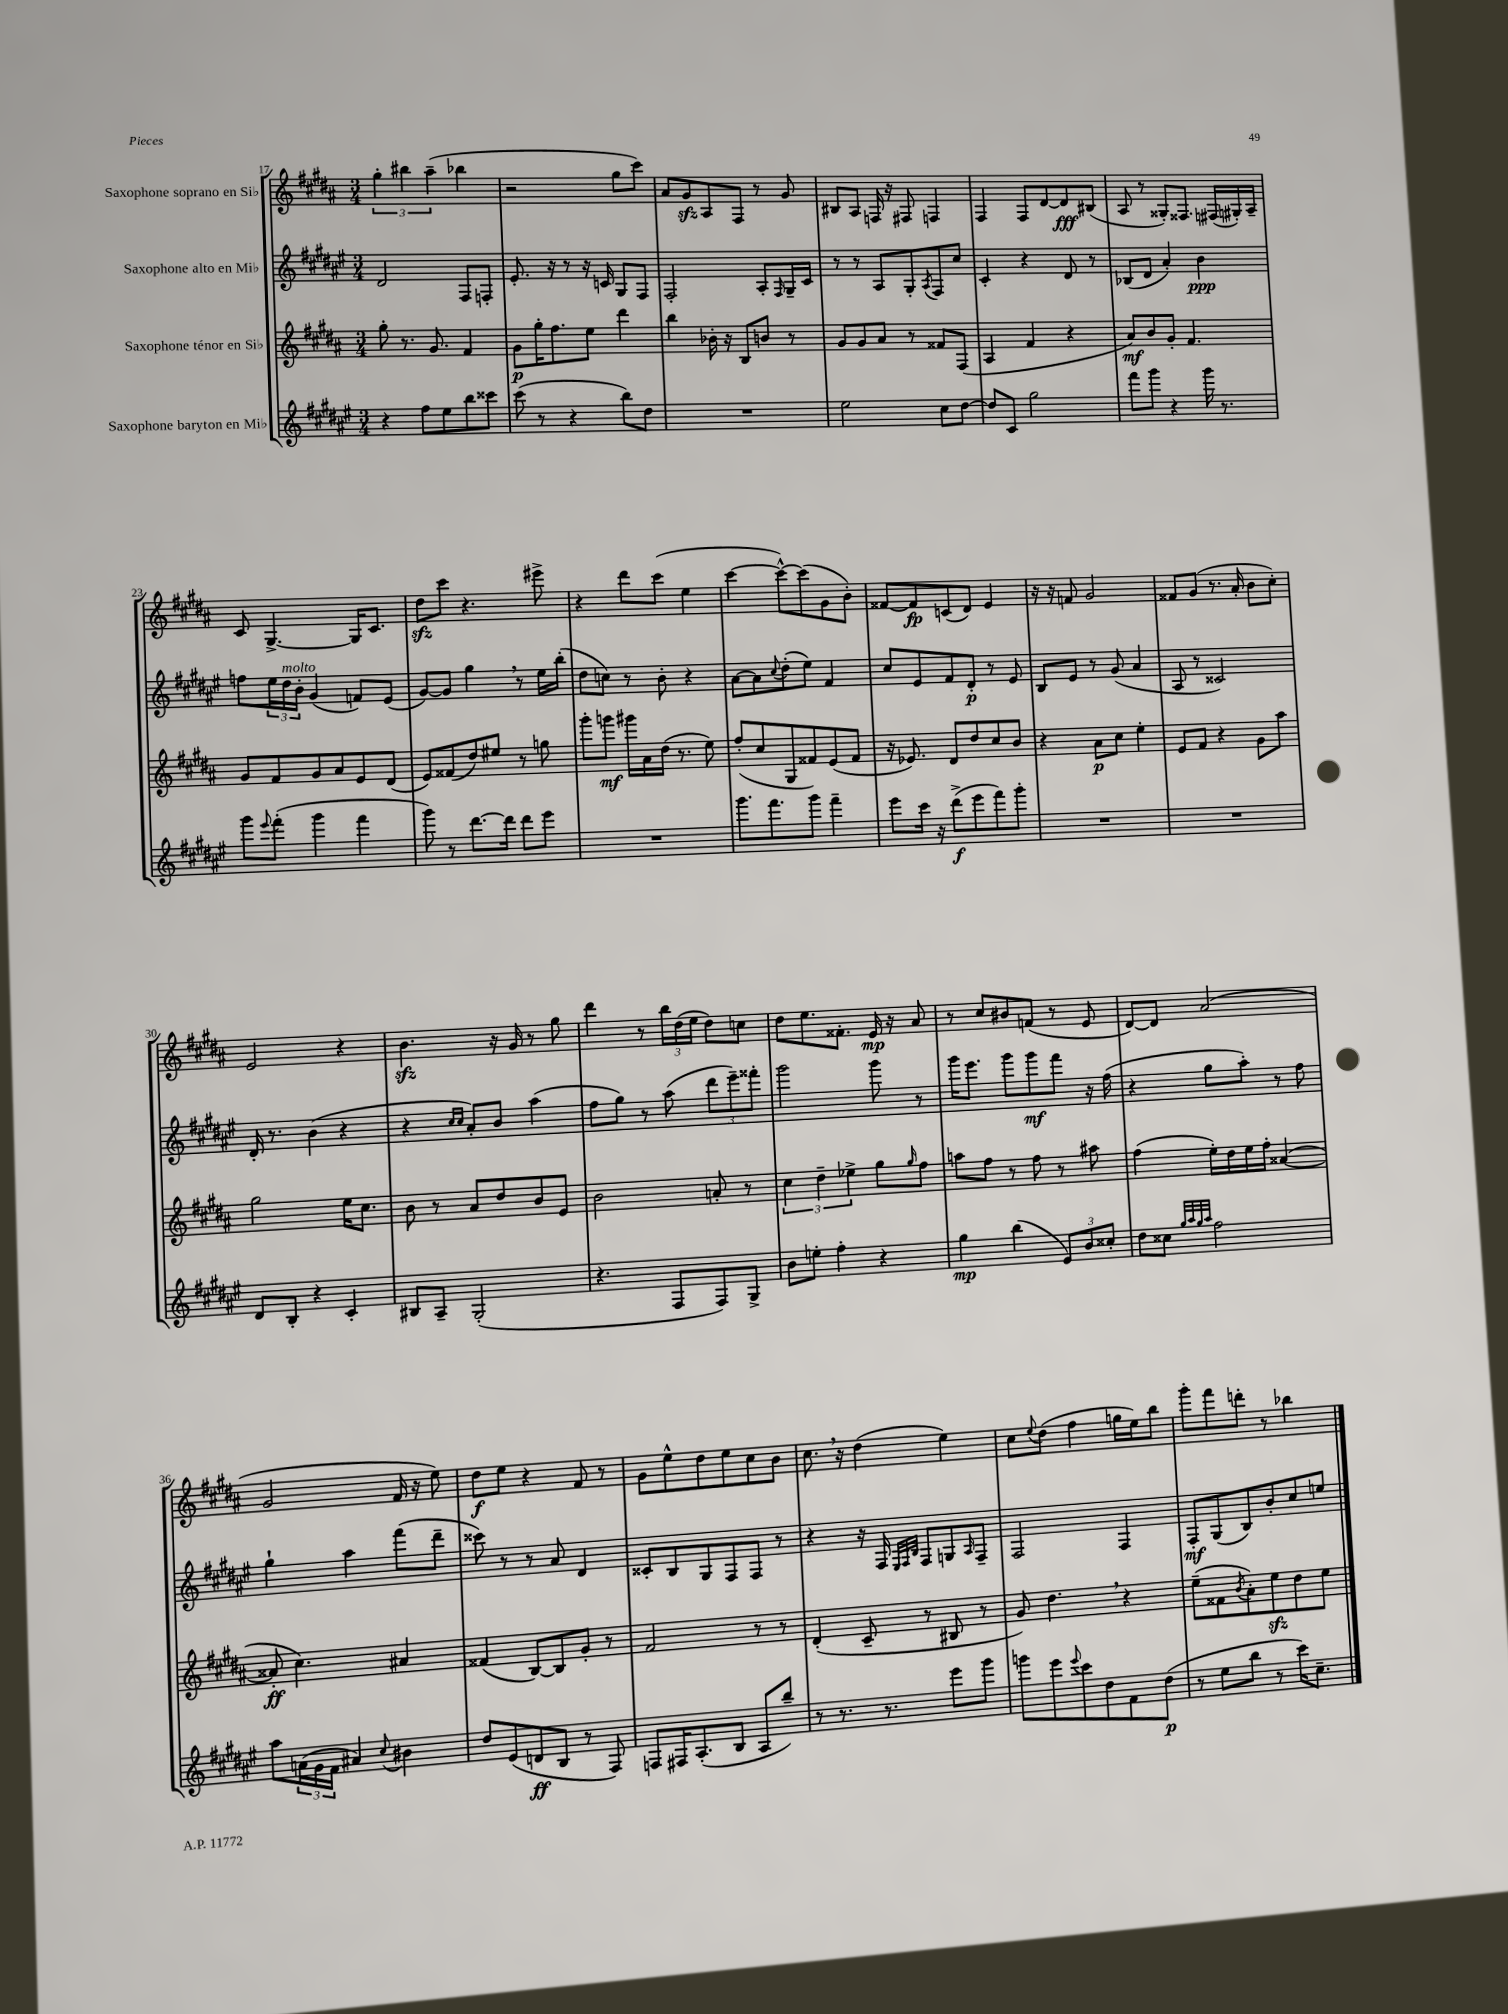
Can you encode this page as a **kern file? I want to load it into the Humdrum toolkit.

**kern	**dynam	**kern	**dynam	**kern	**dynam	**kern	**dynam
*part4	*part4	*part3	*part3	*part2	*part2	*part1	*part1
*staff4	*staff4	*staff3	*staff3	*staff2	*staff2	*staff1	*staff1
*I"Saxophone baryton en Mi♭	*	*I"Saxophone ténor en Si♭	*	*I"Saxophone alto en Mi♭	*	*I"Saxophone soprano en Si♭	*
*clefG2	*	*clefG2	*	*clefG2	*	*clefG2	*
*k[f#c#g#d#a#e#]	*	*k[f#c#g#d#a#]	*	*k[f#c#g#d#a#e#]	*	*k[f#c#g#d#a#]	*
*M3/4	*	*M3/4	*	*M3/4	*	*M3/4	*
=17	=17	=17	=17	=17	=17	=17	=17
4r	.	8gg#'\	.	2d#/	.	6gg#'\	.
.	.	8.r	.	.	.	.	.
.	.	.	.	.	.	6bb#X\	.
8ff#\L	.	.	.	.	.	.	.
.	.	8.g#/	.	.	.	.	.
.	.	.	.	.	.	(6aa#~\	.
8ee#\	.	.	.	.	.	.	.
8bb\	.	4f#/	.	8F#/L	.	4bb-X\	.
8ccc##X\J	.	.	.	8Fn'/J	.	.	.
=18	=18	=18	=18	=18	=18	=18	=18
(8ccc#\	.	8g#\L	p	8.e#'/	.	2r	.
8r	.	16gg#'\K	.	.	.	.	.
.	.	8.ff#\	.	16r	.	.	.
4r	.	.	.	8r	.	.	.
.	.	8ee\J	.	16r	.	.	.
.	.	.	.	16cn/	.	.	.
8bb\L)	.	4ddd#\	.	8G#/L	.	8gg#\L	.
8dd#\J	.	.	.	8F#/J	.	8ccc#\J)	.
=19	=19	=19	=19	=19	=19	=19	=19
2.r	.	4bb\	.	2F#'/	.	8a#/L	.
.	.	.	.	.	.	8g#zz/	.
.	.	16b-X'\	.	.	.	8A#/	.
.	.	16r	.	.	.	.	.
.	.	8B/L	.	.	.	8F#/J	.
.	.	8bn/J	.	8A#'/L	.	8r	.
.	.	.	.	16qqF#/	.	.	.
.	.	8r	.	16G#~/L	.	8g#/	.
.	.	.	.	16c#/JJ	.	.	.
=20	=20	=20	=20	=20	=20	=20	=20
2ee#\	.	8g#/L	.	8r	.	8B#X/L	.
.	.	8g#/	.	8r	.	8A#/J	.
.	.	8a#/J	.	8A#/L	.	16Fn/	.
.	.	.	.	.	.	16r	.
.	.	8r	.	8G#'/	.	8F#X/	.
.	.	.	.	8qA#/	.	.	.
8cc#\L	.	8f##X/L	.	8F#/	.	4Fn/	.
[8dd#\J	.	(8F#/J	.	8cc#/J	.	.	.
=21	=21	=21	=21	=21	=21	=21	=21
8dd#/L]	.	4A#/	.	4c#'/	.	4F#/	.
8c#/J	.	.	.	.	.	.	.
2gg#\	.	4f#/	.	4r	.	8F#/L	.
.	.	.	.	.	.	[8d#/	.
.	.	4r	.	8d#/	.	8d#/]	fff
.	.	.	.	8r	.	(8B#X/J	.
=22	=22	=22	=22	=22	=22	=22	=22
8fff#\L	.	8a#/L)	mf	(8B-X/L	.	8A#/	.
8ggg#\J	.	8b/	.	8d#/J	.	8r	.
4r	.	8g#'/J	.	4a#'/)	.	8G##X'/L)	.
.	.	4.f#/	.	.	.	8.F##X/J	.
16ggg#\	.	.	.	4b\	ppp	.	.
8.r	.	.	.	.	.	(16F#X/LL	.
.	.	.	.	.	.	16G#X'/)	.
.	.	.	.	.	.	16A#~/JJ	.
!!LO:LB:g=z
=23	=23	=23	=23	=23	=23	=23	=23
8ggg#\L	.	8g#/L	.	8ffn\L	.	8c#/	.
8qqeee#/	.	.	.	.	.	.	.
(8fff#'\J	.	8f#/	.	24ee#\L	.	[4.G#^/	.
!	!	!	!	!LO:TX:a:i:t=molto	!	!	!
.	.	.	.	24dd#\	.	.	.
.	.	.	.	24b'\JJ	.	.	.
4ggg#\	.	8g#/	.	(4g#/	.	.	.
.	.	8a#/	.	.	.	.	.
4fff#\	.	8e/	.	8fn/L)	.	16G#/KL]	.
.	.	.	.	.	.	8.c#/J	.
.	.	(8d#/J	.	(8e#/J	.	.	.
=24	=24	=24	=24	=24	=24	=24	=24
8ggg#\)	.	8e/L)	.	[8g#/L)	.	8dd#zz\L	.
8r	.	(8f##X/	.	8g#/J]	.	8ccc#\J	.
[8.ddd#\L	.	8dd#/)	.	4gg#,\	.	4.r	.
.	.	8ee#X/J	.	.	.	.	.
16ddd#\Jk]	.	.	.	.	.	.	.
8ddd#\L	.	8r	.	8r	.	.	.
8eee#\J	.	8ggn\	.	16ee#\LL	.	8eee#X^\	.
.	.	.	.	(16bb'\JJ	.	.	.
=25	=25	=25	=25	=25	=25	=25	=25
2.r	.	8ggg#'\L	.	8dd#\L	.	4r	.
.	.	8gggn\J	mf	8ccn\J)	.	.	.
.	.	16ggg#X\LL	.	8r	.	8ddd#\L	.
.	.	16a#\	.	.	.	.	.
.	.	(16dd#\JJ	.	8b'\	.	(8ccc#\J	.
.	.	8.r	.	.	.	.	.
.	.	.	.	4r	.	4ee\	.
.	.	8ee\)	.	.	.	.	.
=26	=26	=26	=26	=26	=26	=26	=26
8.ggg#\L	.	(8ff#'/L	.	[8a#\L	.	[4ccc#\	.
.	.	8cc#/	.	8a#\]	.	.	.
8.fff#\	.	.	.	.	.	.	.
.	.	.	.	8qqcc#/	.	.	.
.	.	8G#/	.	(8dd#'\	.	8ccc#^^\L_)	.
8ggg#\J	.	8f##X/)	.	8ee#\J)	.	(8ccc#\]	.
4fff#~\	.	(8e/	.	4f#/	.	8g#\	.
.	.	8f##/J	.	.	.	8b'\J)	.
=27	=27	=27	=27	=27	=27	=27	=27
8eee#\L	.	16r	.	8cc#/L	.	[8f##X/L	.
.	.	8.e-X/)	.	.	.	.	.
16ccc#\Jk	.	.	.	8e#/	.	8f##/]	fp
16r	.	.	.	.	.	.	.
(8ddd#^\L	f	8d#/L	.	8f#/	.	(8cn/	.
8eee#\	.	8dd#/	.	8d#'/J	p	8d#/J)	.
8fff#\)	.	8cc#/	.	8r	.	4e/	.
8ggg#'\J	.	8b/J	.	8e#/	.	.	.
=28	=28	=28	=28	=28	=28	=28	=28
2.r	.	4r	.	8B/L	.	16r	.
.	.	.	.	.	.	16r	.
.	.	.	.	8e#/J	.	8fn/	.
.	.	8a#\L	p	8r	.	2g#/	.
.	.	8cc#\J	.	(8g#/	.	.	.
.	.	4ee'\	.	4a#/	.	.	.
=29	=29	=29	=29	=29	=29	=29	=29
2.r	.	8e/L	.	8A#/	.	8f##X/L	.
.	.	8f#/J	.	8r	.	(8g#/J	.
.	.	4r	.	2c##X/)	.	8.r	.
.	.	.	.	.	.	16a#'/	.
.	.	8g#\L	.	.	.	8b\L	.
.	.	8aa#\J	.	.	.	8cc#'\J)	.
!!LO:LB:g=z
=30	=30	=30	=30	=30	=30	=30	=30
8d#/L	.	2gg#\	.	16d#'/	.	2e/	.
.	.	.	.	8.r	.	.	.
8B'/J	.	.	.	.	.	.	.
4r	.	.	.	(4b\	.	.	.
4c#'/	.	16ee\KL	.	4r	.	4r	.
.	.	8.cc#\J	.	.	.	.	.
=31	=31	=31	=31	=31	=31	=31	=31
8B#X/L	.	8b\	.	4r	.	4.bzz\	.
8A#~/J	.	8r	.	.	.	.	.
.	.	.	.	16qqcc#/LL	.	.	.
.	.	.	.	16qqcc#/JJ	.	.	.
(2G#'/	.	8a#/L	.	8a#'/L)	.	.	.
.	.	8dd#/	.	8b/J	.	16r	.
.	.	.	.	.	.	16g#/	.
.	.	8b/	.	(4aa#\	.	8r	.
.	.	8e/J	.	.	.	8gg#\	.
=32	=32	=32	=32	=32	=32	=32	=32
4.r	.	2b\	.	8ff#\L	.	4ddd#\	.
.	.	.	.	8gg#\J)	.	.	.
.	.	.	.	8r	.	8r	.
8F#/L	.	.	.	(8aa#\	.	24bb\LL	.
.	.	.	.	.	.	(24dd#\	.
.	.	.	.	.	.	24ee\JJ	.
8F#/)	.	8an'/	.	12ddd#\L	.	8dd#\L)	.
.	.	.	.	12eee#~\)	.	.	.
8G#^/J	.	8r	.	.	.	8ccn\J	.
.	.	.	.	12fff##X'\J	.	.	.
=33	=33	=33	=33	=33	=33	=33	=33
8b\L	.	6cc#\	.	2ggg#\	.	8dd#\L	.
8een'\J	.	.	.	.	.	8.ee\	.
.	.	6dd#~\	.	.	.	.	.
4ff#'\	.	.	.	.	.	.	.
.	.	.	.	.	.	8.f##X'\J	.
.	.	6ee-X^\	.	.	.	.	.
4r	.	8gg#\L	.	8ggg#\	.	16e/	mp
.	.	.	.	.	.	16r	.
.	.	16qqgg#/	.	.	.	.	.
.	.	8ff#\J	.	8r	.	8a#/	.
=34	=34	=34	=34	=34	=34	=34	=34
4gg#\	mp	8aan\L	.	16ggg#\KL	.	8r	.
.	.	.	.	8.eee#\J	.	.	.
.	.	8ff#\J	.	.	.	8cc#/L	.
(4bb\	.	8r	.	8ggg#\L	.	8b#X/	.
.	.	8ff#\	.	8ggg#\	mf	(8fn/J	.
12e#/L)	.	8r	.	8fff#\J	.	8r	.
12b/	.	.	.	.	.	.	.
.	.	8aa#X\	.	16r	.	8e/	.
12cc##X'/J	.	.	.	.	.	.	.
.	.	.	.	(16ff#\	.	.	.
=35	=35	=35	=35	=35	=35	=35	=35
8dd#\L	.	(4ff#\	.	4r	.	[8d#/L)	.
8cc##X\J	.	.	.	.	.	8d#/J]	.
32qqgg#/LLL	.	.	.	.	.	.	.
32qqaa#/	.	.	.	.	.	.	.
32qqgg#/	.	.	.	.	.	.	.
32qqaa#/JJJ	.	.	.	.	.	.	.
2ff#\	.	16ee'\LL)	.	8gg#\L	.	(2a#/	.
.	.	16dd#\	.	.	.	.	.
.	.	16ee\	.	8aa#'\J)	.	.	.
.	.	16ff#'\JJ	.	.	.	.	.
.	.	([4a##X/	.	8r	.	.	.
.	.	.	.	8ff#\	.	.	.
!!LO:LB:g=z
=36	=36	=36	=36	=36	=36	=36	=36
8aa#\L	.	8a##X'/]	ff	4gg#`\	.	2g#/	.
(24an\L	.	4.cc#\)	.	.	.	.	.
24g#\	.	.	.	.	.	.	.
24f#\JJ	.	.	.	.	.	.	.
4a#X/)	.	.	.	4aa#\	.	.	.
8qqcc#/	.	.	.	.	.	.	.
4b#X\	.	4a#X/	.	(8fff#\L	.	16f#/	.
.	.	.	.	.	.	16r	.
.	.	.	.	8ddd#~\J	.	8ee\)	.
=37	=37	=37	=37	=37	=37	=37	=37
8dd#/L	.	(4f##X/	.	8ccc##X\)	.	8dd#\L	f
(8e#/	.	.	.	8r	.	8ee\J	.
8dn/	ff	[8B/L)	.	8r	.	4r	.
8B/J	.	8B/]	.	8a#/	.	.	.
8r	.	8g#'/J	.	4d#/	.	8f#/	.
8F#/)	.	8r	.	.	.	8r	.
=38	=38	=38	=38	=38	=38	=38	=38
8Fn/L	.	2f#/	.	8c##X'/L	.	8g#\L	.
16F#X/K	.	.	.	8B/	.	8ee^^\	.
(8.A#'/	.	.	.	.	.	.	.
.	.	.	.	8G#/	.	8dd#\	.
8B/J	.	.	.	8F#/	.	8ee\	.
8A#/L	.	8r	.	8F#/J	.	8cc#\	.
8bb~/J)	.	8r	.	8r	.	8b\J	.
=39	=39	=39	=39	=39	=39	=39	=39
8r	.	(4d#'/	.	4r	.	8.cc#,\	.
8.r	.	.	.	.	.	.	.
.	.	.	.	.	.	16r	.
.	.	8c#~/	.	16r	.	(4dd#\	.
8.r	.	.	.	16F#/	.	.	.
.	.	.	.	32qqE#/LLL	.	.	.
.	.	.	.	32qqF#/	.	.	.
.	.	.	.	32qqB/JJJ	.	.	.
.	.	8r	.	8F#/L	.	.	.
8eee#\L	.	8B#X/	.	8Gn/	.	4ee\)	.
.	.	.	.	16qqA#/	.	.	.
8ggg#\J	.	8r	.	8F#~/J	.	.	.
=40	=40	=40	=40	=40	=40	=40	=40
8gggn\L	.	8g#/)	.	2F#/	.	8cc#\L	.
.	.	.	.	.	.	8qqee/	.
8eee#\	.	4.dd#,\	.	.	.	(8dd#\J	.
8qqeee#/	.	.	.	.	.	.	.
8ccc#\	.	.	.	.	.	4ff#\	.
8dd#\	.	.	.	.	.	.	.
8f#\	.	4r	.	4F#/	.	16ggn\LL	.
.	.	.	.	.	.	16ee\J)	.
(8dd#\J	p	.	.	.	.	8bb\J	.
=41	=41	=41	=41	=41	=41	=41	=41
8r	.	(8ee~\L	.	8F#'/L	mf	8ggg#'\L	.
8ee#\L	.	8f##X\	.	(8G#/	.	8fff#\	.
.	.	8qb/	.	.	.	.	.
8bb\J	.	8a#'\)	.	8B/)	.	8dddn'\J	.
8r	.	8eezz\	.	8b'/	.	8r	.
16ccc#\KL)	.	8dd#\	.	8cc#/	.	4bb-X\	.
8.cc#~\J	.	.	.	.	.	.	.
.	.	8ee\J	.	8een/J	.	.	.
==	==	==	==	==	==	==	==
*-	*-	*-	*-	*-	*-	*-	*-
